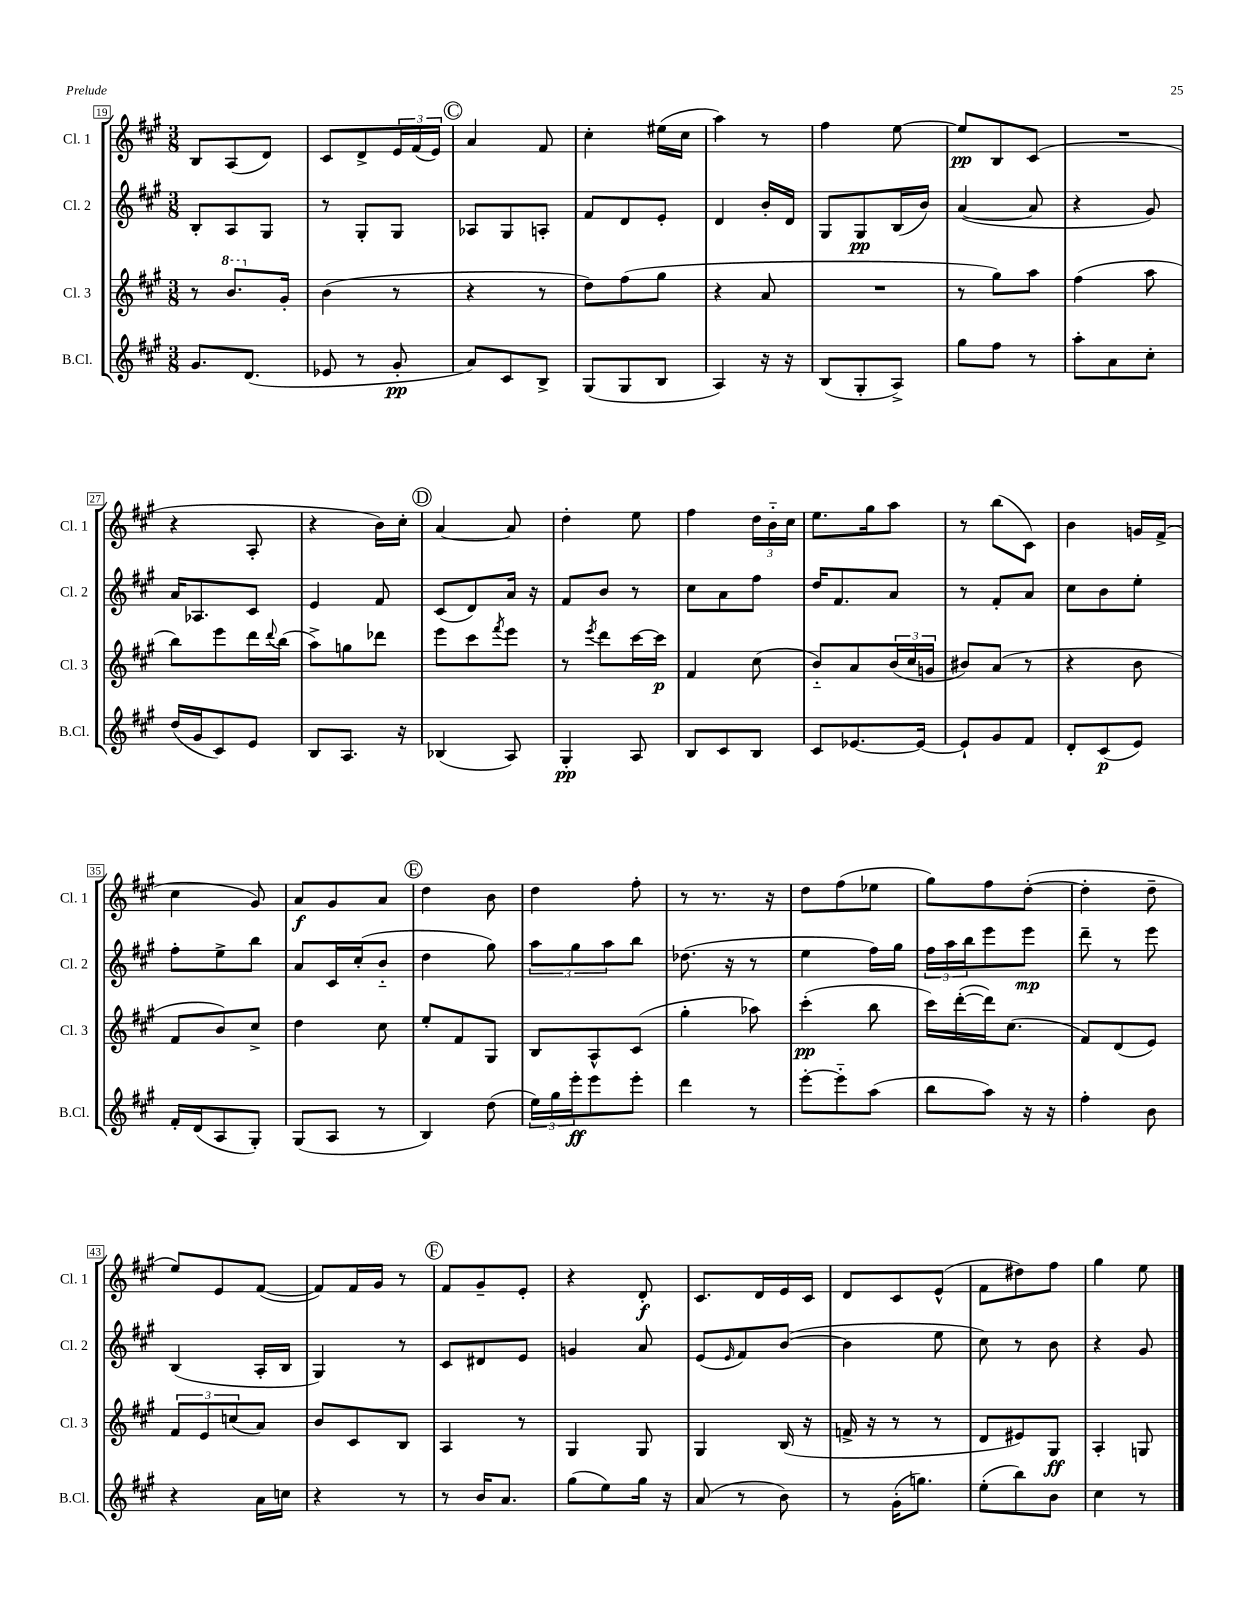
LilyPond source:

<<
\new StaffGroup <<
\new Staff = "s0" \with { instrumentName = "Cl. 1" shortInstrumentName = "Cl. 1" } {
    \clef treble \key a \major \numericTimeSignature \time 3/8
    b8 a8( d'8) |
    cis'8 d'8-> \tuplet 3/2 { e'16 fis'16( e'16) } |
    \mark \markup { \circle "C" } a'4 fis'8 |
    cis''4-. eis''16( cis''16 |
    a''4) r8 |
    fis''4 e''8~ |
    e''8\pp b8 cis'8( |
    R4. |
    r4 a8-. |
    r4 b'16) cis''16-. |
    \mark \markup { \circle "D" } a'4~ a'8 |
    d''4-. e''8 |
    fis''4 \tuplet 3/2 { d''16 b'16-_ cis''16 } |
    e''8. gis''16 a''8 |
    r8 b''8( cis'8) |
    b'4 g'16 fis'16->( |
    cis''4 gis'8) |
    a'8\f gis'8 a'8 |
    \mark \markup { \circle "E" } d''4 b'8 |
    d''4 fis''8-. |
    r8 r8. r16 |
    d''8 fis''8( ees''8 |
    gis''8) fis''8 d''8~-.( |
    d''4-. d''8-- |
    e''8) e'8 fis'8~( |
    fis'8) fis'16 gis'16 r8 |
    \mark \markup { \circle "F" } fis'8 gis'8-- e'8-. |
    r4 d'8-.\f |
    cis'8. d'16 e'16 cis'16 |
    d'8 cis'8 e'8-^( |
    fis'8 dis''8) fis''8 |
    gis''4 e''8 \bar "|." |
}
\new Staff = "s1" \with { instrumentName = "Cl. 2" shortInstrumentName = "Cl. 2" } {
    \clef treble \key a \major \numericTimeSignature \time 3/8
    b8-. a8 gis8 |
    r8 gis8-. gis8 |
    \mark \markup { \circle "C" } aes8 gis8 a8-. |
    fis'8 d'8 e'8-. |
    d'4 b'16-. d'16 |
    gis8 gis8\pp b16( b'16) |
    a'4~( a'8 |
    r4 gis'8) |
    a'16 aes8. cis'8 |
    e'4 fis'8 |
    \mark \markup { \circle "D" } cis'8( d'8) a'16 r16 |
    fis'8 b'8 r8 |
    cis''8 a'8 fis''8 |
    d''16 fis'8. a'8 |
    r8 fis'8-. a'8 |
    cis''8 b'8 e''8-. |
    fis''8-. e''8-> b''8 |
    a'8 cis'16 cis''16-.( b'8-_ |
    \mark \markup { \circle "E" } d''4 gis''8) |
    \tuplet 3/2 { a''8 gis''8 a''8 } b''8 |
    des''8.( r16 r8 |
    e''4 fis''16) gis''16 |
    \tuplet 3/2 { fis''16 a''16 b''16 } e'''8 e'''8\mp |
    d'''8-- r8 e'''8 |
    b4( a16-. b16 |
    gis4) r8 |
    \mark \markup { \circle "F" } cis'8 dis'8 e'8 |
    g'4 a'8 |
    e'8( \grace { e'16 } fis'8) b'8~( |
    b'4 e''8 |
    cis''8) r8 b'8 |
    r4 gis'8 \bar "|." |
}
\new Staff = "s2" \with { instrumentName = "Cl. 3" shortInstrumentName = "Cl. 3" } {
    \clef treble \key a \major \numericTimeSignature \time 3/8
    r8 \ottava #1 b''8. \ottava #0 gis'16-. |
    b'4( r8 |
    \mark \markup { \circle "C" } r4 r8 |
    d''8) fis''8( gis''8 |
    r4 a'8 |
    R4. |
    r8 gis''8) a''8 |
    fis''4( a''8 |
    b''8) e'''8 d'''16 \appoggiatura { d'''8 } b''16( |
    a''8->) g''8 des'''8 |
    \mark \markup { \circle "D" } e'''8 cis'''8 \acciaccatura { fis'''8 } e'''8 |
    r8 \acciaccatura { e'''8 } d'''8 cis'''16~ cis'''16\p |
    fis'4 cis''8( |
    b'8-_) a'8 \tuplet 3/2 { b'16( cis''16 g'16 } |
    bis'8) a'8( r8 |
    r4 b'8 |
    fis'8 b'8) cis''8-> |
    d''4 cis''8 |
    \mark \markup { \circle "E" } e''8-. fis'8 gis8 |
    b8 a8-^ cis'8( |
    gis''4-. aes''8) |
    cis'''4-.\pp( b''8 |
    cis'''16) d'''16~-.( d'''16) cis''8.( |
    fis'8) d'8( e'8) |
    \tuplet 3/2 { fis'8 e'8 c''8( } a'8) |
    b'8 cis'8 b8 |
    \mark \markup { \circle "F" } a4 r8 |
    gis4 gis8 |
    gis4 b16( r16 |
    f'16-> r16 r8 r8 |
    d'8 eis'8) gis8\ff |
    a4-. g8 \bar "|." |
}
\new Staff = "s3" \with { instrumentName = "B.Cl." shortInstrumentName = "B.Cl." } {
    \clef treble \key a \major \numericTimeSignature \time 3/8
    gis'8. d'8.( |
    ees'8 r8 gis'8-.\pp |
    \mark \markup { \circle "C" } a'8) cis'8 b8-> |
    gis8( gis8 b8 |
    a4) r16 r16 |
    b8( gis8-. a8->) |
    gis''8 fis''8 r8 |
    a''8-. a'8 cis''8-. |
    d''16( gis'16 cis'8) e'8 |
    b8 a8. r16 |
    \mark \markup { \circle "D" } bes4( a8) |
    gis4-.\pp a8 |
    b8 cis'8 b8 |
    cis'8 ees'8.~ ees'16~ |
    ees'8-! gis'8 fis'8 |
    d'8-. cis'8\p( e'8) |
    fis'16-. d'16( a8 gis8-.) |
    gis8( a8 r8 |
    \mark \markup { \circle "E" } b4) d''8( |
    \tuplet 3/2 { e''16) gis''16 e'''16-.\ff } e'''8 e'''8-. |
    d'''4 r8 |
    e'''8~-. e'''8-_ a''8( |
    b''8 a''8) r16 r16 |
    fis''4-. b'8 |
    r4 a'16 c''16 |
    r4 r8 |
    \mark \markup { \circle "F" } r8 b'16 a'8. |
    gis''8( e''8) gis''16 r16 |
    a'8( r8 b'8) |
    r8 gis'16-.( g''8.) |
    e''8-.( b''8) b'8 |
    cis''4 r8 \bar "|." |
}
>>
>>
\layout { \context { \Score currentBarNumber = #19 \override BarNumber.stencil = #(make-stencil-boxer 0.1 0.3 ly:text-interface::print) } }
